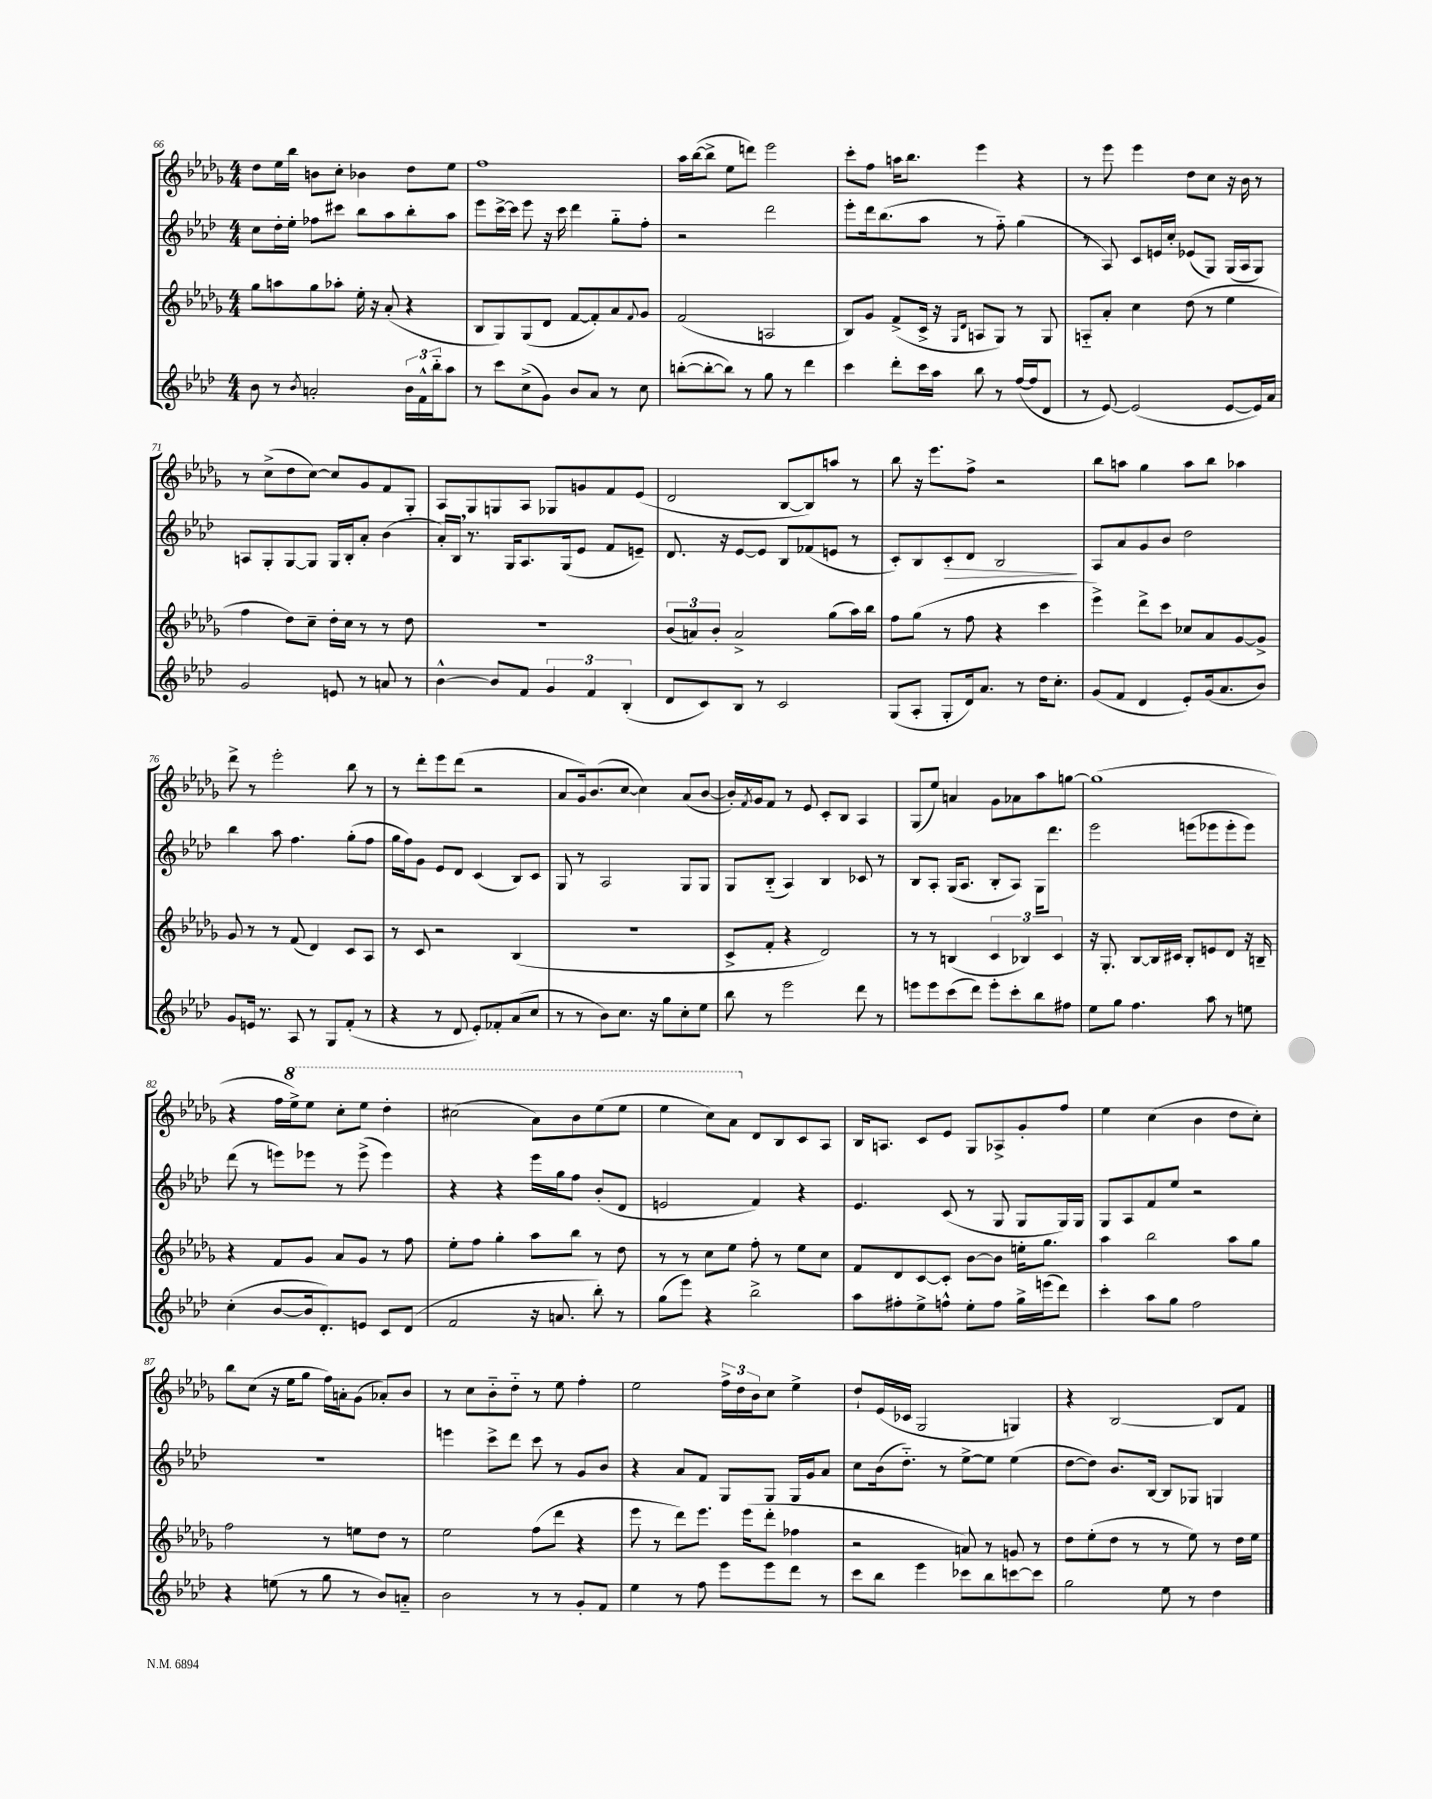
<<
\new StaffGroup <<
\new Staff = "s0" {
    \clef treble \key des \major \numericTimeSignature \time 4/4
    des''8 ees''16 bes''16 b'8 c''8-. bes'4 des''8 ees''8 |
    f''1 |
    aes''16 bes''16~( bes''8-> ees''8 d'''8) ees'''2 |
    c'''8-. f''8 a''16 bes''8. ees'''4 r4 |
    r8 ees'''8 ees'''4 des''8 c''8 r16 bes'16 r8 |
    r8 c''8->( des''8 c''8~) c''8 ges'8 f'8 ges8-. |
    aes8 ges8 g8 aes8 ges8 g'8 f'8 ees'8( |
    des'2 bes8~ bes8) a''8 r8 |
    bes''8 r16 ees'''8. f''8-> r2 |
    bes''8 a''8 ges''4 a''8 bes''8 aes''4 |
    des'''8-> r8 ees'''2-. bes''8 r8 |
    r8 des'''8-. ees'''8 des'''8( r2 |
    aes'8 ges'16) bes'8.( c''8~ c''4) aes'8( bes'8~ |
    bes'16-.) \acciaccatura { f'8 } ges'16 f'8 r8 ees'8 c'8-. bes8 aes4 |
    ges8( ees''8) a'4 ges'8 aes'8 aes''8 g''8~ |
    g''1( |
    r4 f''16 \ottava #1 ees'''16->) ees'''8 c'''8-. ees'''8 des'''4-. |
    cis'''2( aes''8) bes''8 ees'''8( ees'''8 |
    ees'''4 c'''8) aes''8 \ottava #0 des'8 bes8 c'8 aes8 |
    bes16 a8. c'8 ees'8 ges8 aes8-> ges'8-. f''8 |
    ees''4 c''4( bes'4 des''8 c''8-.) |
    bes''8 c''8( r16 ees''16 ges''8 f''16) a'16-. ges'8( aes'8-.) bes'8 |
    r8 c''8 bes'8-_ des''8-_ r8 ees''8 f''4-. |
    ees''2 \tuplet 3/2 { f''16-> des''16 bes'16 } c''8 ees''4-> |
    des''8-! ees'16( ces'16 ges2 g4) |
    r4 bes2~ bes8 f'8 \bar "|." |
}
\new Staff = "s1" {
    \clef treble \key aes \major \numericTimeSignature \time 4/4
    c''8 des''16-. ees''16-. fes''8 cis'''8 bes''8 aes''8 bes''8-. aes''8 |
    ees'''8 c'''16~-> c'''16 ees'''8 r16 c'''16 des'''4 g''8-_ f''8-. |
    r2 des'''2 |
    ees'''8-. des'''16 bes''8.( aes''8 r8 f''8-_) g''4( |
    r8 aes8) c'8 e'16 c''16-. ees'8( g8) g16( aes16 g8) |
    a8 g8-. g8~ g8 g16 bes16-. aes'8-. bes'4( |
    aes'16-.) bes16 \breathe r8. g16 aes8. g16( ees'8 f'8 e'8--) |
    des'8. r16 ees'8~ ees'8 bes8 fes'8( e'8 r8 |
    c'8-.) bes8 c'8-.\> des'8 bes2\! |
    aes8 aes'8 g'8 bes'8 des''2 |
    bes''4 aes''8 f''4. g''8-.( f''8 |
    g''16 f''16) g'8 ees'8 des'8 c'4( bes8) c'8 |
    g8 r8 aes2 g8 g8 |
    g8 bes8-_( aes4) bes4 ces'8 r8 |
    bes8 aes8-. g16( aes8. bes8-. aes8) g16 des'''8. |
    ees'''2 e'''8( ees'''8 ees'''8-. ees'''8) |
    des'''8( r8 e'''8) ees'''8 r8 ees'''8->( ees'''4) |
    r4 r4 ees'''16 g''16 f''8 bes'8-.( des'8 |
    e'2 f'4) r4 |
    ees'4. c'8( r8 g8 g8 g16) g16 |
    g8 aes8 f'8 ees''8 r2 |
    R1 |
    e'''4 c'''8-> des'''8 c'''8 r8 g'8 bes'8 |
    r4 aes'8 f'8 g8 g8 g16 g'16 aes'8 |
    c''8 bes'16( des''8.-_) r8 ees''8~-> ees''8 ees''4( |
    des''8~ des''8) bes'8. bes16~ bes8 ges8 g4 \bar "|." |
}
\new Staff = "s2" {
    \clef treble \key des \major \numericTimeSignature \time 4/4
    ges''8 a''8 ges''8 aes''8-. ees''16-. r16 aes'8-.( r4 |
    bes8 ges8) ges8( des'8 f'8~ f'8-.) aes'8 \appoggiatura { f'8 } ges'8 |
    f'2( a2 |
    bes8) ges'8 f'8->( c'16-> r16 \grace { ges16 des'16 } a8 ges8) r8 ges8 |
    a8-_ aes'8-. c''4 des''8( r8 ees''4 |
    f''4 des''8) c''8-- des''16-. c''16 r8 r8 des''8 |
    R1 |
    \tuplet 3/2 { bes'8( a'8) bes'8-. } a'2-> ges''8( aes''16) bes''16 |
    f''8 ges''8( r8 f''8 r4 c'''4 |
    ees'''4->) des'''8-> c'''8 ces''8 aes'8 ges'8~ ges'8-> |
    ges'8 r8 r8 f'8( des'4) c'8 aes8 |
    r8 c'8 r2 bes4( |
    R1 |
    c'8-> f'8-. r4 des'2) |
    r8 r8 b4( \tuplet 3/2 { c'4 bes4) c'4 } |
    r16 ges8.-. bes8~ bes16 cis'16 bes8-. e'8 des'8 r16 b16-- |
    r4 f'8 ges'8 aes'8 ges'8 r8 f''8 |
    ees''8-. f''8 ges''4-. aes''8 bes''8 r8 des''8 |
    r8 r8 c''8 ees''8 f''8-. r8 ees''8 c''8 |
    f'8 des'8 c'8~ c'8-. bes'8~ bes'8 e''16-. ges''8. |
    aes''4 bes''2 aes''8 ges''8 |
    f''2 r8 e''8 des''8 r8 |
    ees''2 f''8( des'''8 r4 |
    ees'''8 r8 des'''8) ees'''8. ees'''16( des'''8-. fes''4 |
    r2 a'8) r8 g'8 r8 |
    des''8 ees''8-.( des''8 r8 r8 ees''8) r8 des''16 ees''16 \bar "|." |
}
\new Staff = "s3" {
    \clef treble \key aes \major \numericTimeSignature \time 4/4
    bes'8 r8 \acciaccatura { bes'8 } a'2-. \tuplet 3/2 { bes'16 f'16-^ bes''16-_ } aes''8 |
    r8 c'''8 c''8->( g'8) bes'8 aes'8 r8 c''8 |
    b''8~-.( b''8~-. b''8) r8 g''8 r8 des'''4 |
    c'''4 des'''8-. c'''16 aes''16 bes''8 r8 f''16~( f''16 des'8 |
    r8 ees'8~) ees'2( ees'8~ ees'16) aes'16 |
    g'2 e'8 r8 a'8 r8 |
    bes'4~-^ bes'8 f'8 \tuplet 3/2 { g'4 f'4 bes4-.( } |
    des'8 c'8) bes8 r8 c'2 |
    g8( aes8-. g8-. des'16) aes'8. r8 des''16 c''8.-. |
    g'8( f'8 des'4 ees'8-.) g'16( aes'8. bes'8) |
    g'8 e'16 r8. aes8 r8 g8 f'8-.( r8 |
    r4 r8 des'8 ees'8-.) fes'8-. aes'8( c''8 |
    r8 r8 bes'8) c''8. r16 g''8 c''8-. ees''8 |
    bes''8 r8 ees'''2 des'''8 r8 |
    e'''8 e'''8 c'''8( des'''8) e'''8-. c'''8-. bes''8 fis''8 |
    ees''8 g''8 f''4. aes''8 r8 e''8 |
    c''4-.( bes'8~ bes'16 des'8.-.) e'8 c'8 des'8( |
    f'2 r16 a'8. bes''8-.) r8 |
    g''8( ees'''8) r4 bes''2-> |
    aes''8 fis''8-. ees''8-> f''8-^ ees''8-. f''8 g''16-> e'''16( des'''8) |
    c'''4-. aes''8 g''8 f''2 |
    r4 e''8( r8 g''8 r8 bes'8) a'8-_ |
    bes'2 r8 r8 g'8-. f'8 |
    ees''4 r8 f''8 ees'''8 ees'''8 des'''8 r8 |
    c'''8 bes''8 ees'''4 ces'''8 bes''8 c'''8~ c'''8 |
    g''2 ees''8 r8 des''4 \bar "|." |
}
>>
>>
\layout { \context { \Score currentBarNumber = #66 } }
